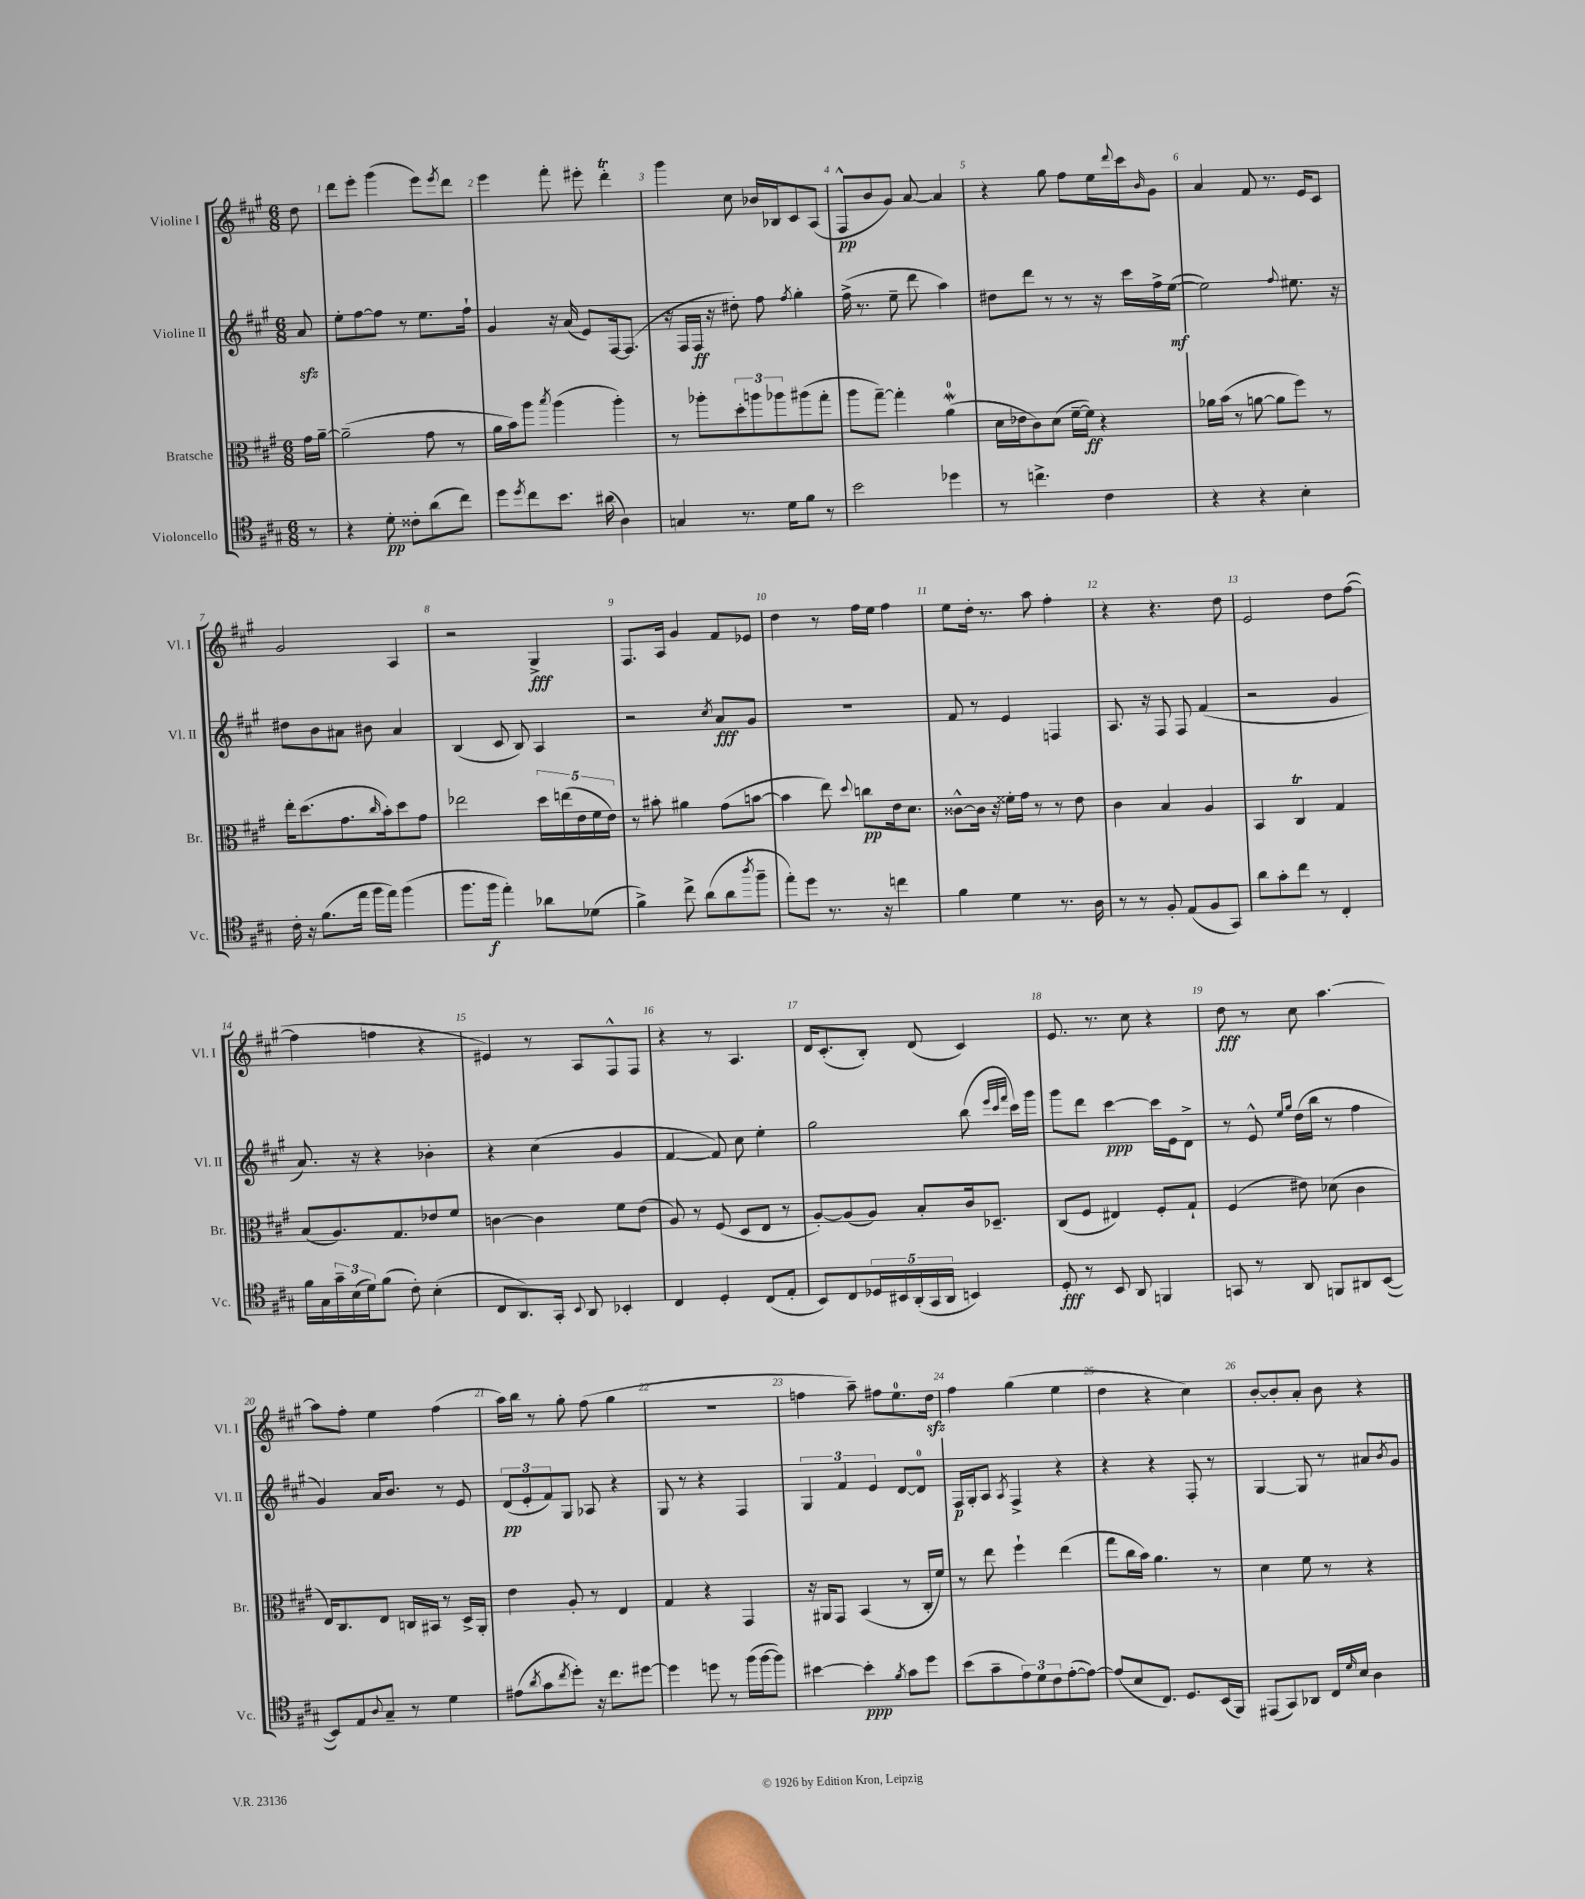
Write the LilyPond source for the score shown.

<<
\new StaffGroup <<
\new Staff = "s0" \with { instrumentName = "Violine I" shortInstrumentName = "Vl. I" } {
    \clef treble \key a \major \numericTimeSignature \time 6/8 \partial 8
    d''8 |
    d'''8 e'''8-. gis'''4( e'''8) \acciaccatura { e'''8 } d'''8 |
    e'''4 fis'''8-. eis'''8-. d'''4-.\trill |
    gis'''4 cis''8 bes'16 bes16 cis'8 a8( |
    fis8-^\pp b'8 gis'8) a'8~ a'4 |
    r4 gis''8 fis''8 e''16 \appoggiatura { d'''8 } cis'''16 \grace { b'16 } gis'8 |
    a'4 fis'8 r8. e'16 cis'8 |
    gis'2 a4 |
    r2 gis4->\fff |
    fis8. a16 gis'4 fis'8 ees'8 |
    d''4 r8 fis''16 e''16 fis''4 |
    e''8 d''16-. r8. a''8 fis''4-. |
    r4 r4. d''8 |
    e'2 d''8 fis''8~( |
    fis''4 f''4 r4 |
    eis'4) r8 a8 fis8-^ fis8 |
    r4 r8 a4. |
    d'16 cis'8.-.( b8-.) d'8( cis'4) |
    e'8. r8. cis''8 r4 |
    d''8\fff r8 cis''8 a''4.~ |
    a''8 fis''8-. e''4 fis''4( |
    a''16) b''16 r8 gis''8-. fis''8( gis''4 |
    R2. |
    f''4 a''8--) fis''8 e''8.-0 d''16\sfz |
    fis''4 gis''4( e''4 |
    d''4 r4 cis''4) |
    b'8~-. b'8-. a'8-. b'8 r4 \bar "|." |
}
\new Staff = "s1" \with { instrumentName = "Violine II" shortInstrumentName = "Vl. II" } {
    \clef treble \key a \major \numericTimeSignature \time 6/8 \partial 8
    a'8\sfz |
    e''8-. fis''8~ fis''8 r8 e''8. fis''16-! |
    gis'4 r16 a'16( e'8) fis16~ fis8.( |
    r16 fis16 fis16\ff r16 dis''8-.) fis''8 \acciaccatura { fis''8 } gis''4-. |
    fis''16->( r8. e''8-- d'''8 a''4) |
    dis''8 d'''8 r8 r8 r16 cis'''16 fis''16-> e''16~\mf( |
    e''2) \appoggiatura { fis''8 } eis''8. r16 |
    dis''8 b'8 ais'8 bis'8 ais'4 |
    b4( cis'8 b8) a4 |
    r2 \acciaccatura { cis''8 } a'8\fff gis'8 |
    R2. |
    fis'8 r8 e'4 f4 |
    a8. r16 fis8 fis8 fis'4( |
    r2 gis'4 |
    a'8.) r16 r4 bes'4-. |
    r4 cis''4( gis'4 |
    fis'4~ fis'8) cis''8 e''4-. |
    gis''2 b''8( \grace { e'''32 cis'''32 fis'''32 } cis'''16) gis'''16 |
    gis'''8 d'''8 cis'''4~\ppp cis'''16 e'16 d'8-> |
    r8 e'8-^ \grace { e''16 gis''16 } d''16( b''16 r8 fis''4 |
    gis'4) a'16 b'8. r8 e'8 |
    \tuplet 3/2 { d'8\pp( e'8-. fis'8) } gis8 aes8 r4 |
    gis8 r8 r4 fis4 |
    \tuplet 3/2 { gis4 fis'4 e'4 } d'8~ d'8-0 |
    fis16\p gis16-. a8 \acciaccatura { a8 } fis4-> r4 |
    r4 r4 fis8-. r8 |
    gis4~ gis8 r8 ais'8 \acciaccatura { b'8 } gis'8 \bar "|." |
}
\new Staff = "s2" \with { instrumentName = "Bratsche" shortInstrumentName = "Br." } {
    \clef alto \key a \major \numericTimeSignature \time 6/8 \partial 8
    gis'16 a'16~-- |
    a'2--( gis'8 r8 |
    a'16 b'16) a''8 \acciaccatura { b''8 } a''4( a''4-.) |
    r8 aes''8-. \tuplet 3/2 { d''8-. a''8 aes''8 } ais''8( gis''8-. |
    a''8 gis''8~--) gis''4-. a'4-0\mordent( |
    d'16 ees'16 cis'8) d'8( fis'16~-- fis'16\ff) r4 |
    aes'16 b'16( r8 a'8~ a'8 fis''8) r8 |
    e''16-. d''8.( gis'8. \grace { cis''16 } b'16-.) d''8 gis'8 |
    ees''2 \tuplet 5/4 { d''16 e''16( e'16 fis'16 e'16) } |
    r8 bis'8-. ais'4 gis'8( b'8~ |
    b'4 e''8) \appoggiatura { d''8 } c''8\pp e'16 d'8. |
    cisis'8~-^ cisis'16 r16 fisis'16-. gis'16 r8 r8 e'8 |
    cis'4 b4 a4 |
    b,4 cis4\trill gis4 |
    b8( a8.) gis8. ees'8 fis'8 |
    c'4~ c'4 fis'8 e'8( |
    a8) r8 fis8( d8 e8 r8 |
    a8~-.) a8( a8) b8-. cis'16 des8.-- |
    cis8( fis8 eis4) fis8-. gis8-! |
    fis4( eis'8) des'8( cis'4 |
    e16) cis8. e8 c16 bis,16 r8 d16-> a,16-. |
    e'4 a8-. r8 e4 |
    gis4 r4 gis,4 |
    r16 ais,16 gis,8 b,4( r8 cis16-. fis'16) |
    r8 e''8 fis''4-! e''4( |
    gis''8 cis''16 b'16) a'4. r8 |
    d'4 fis'8 r8 r4 \bar "|." |
}
\new Staff = "s3" \with { instrumentName = "Violoncello" shortInstrumentName = "Vc." } {
    \clef tenor \key a \major \numericTimeSignature \time 6/8 \partial 8
    r8 |
    r4 d'8-.\pp cisis'8-. a'8( cis''8) |
    d''8 \acciaccatura { d''8 } cis''8 b'8. ais'16( a4) |
    g4 r8. d'16 fis'8 r8 |
    b'2 des''4 |
    r8 c''4.-> cis'4 |
    r4 r4 b4-. |
    cis'16-. r16 fis'8.( e''16 fis''16 e''16) fis''4( |
    fis''8. fis''16\f e''4-.) aes'8 des'8( |
    fis'4->) cis''8-> a'8( a'8 \acciaccatura { a''8 } fis''8-- |
    e''8-.) d''8 r8. r16 c''4 |
    fis'4 d'4 r8. a16 |
    r8 r8 fis8-. e8( fis8 gis,8) |
    a'8 gis'8-. cis''8 r8 cis4-. |
    fis'16 gis16 \tuplet 3/2 { gis'16-- b16( d'16) } fis'8( cis'8-.) b4-.( |
    cis8 a,8.) gis,16-. \appoggiatura { b,8 } a,8 bes,4-. |
    cis4 d4-. cis8( e8-. |
    b,8) cis8 \tuplet 5/4 { des16 bis,16 a,16-.( gis,16 a,16 } b,4) |
    d8-.\fff r8 b,8 a,8 f,4 |
    g,8 r8 a,8 f,8 ais,8 b,8~( |
    b,8) e8 \appoggiatura { a8 } gis8-- r8 d'4 |
    eis'8( \acciaccatura { a'8 } gis'8 \acciaccatura { cis''8 } d''8-.) r16 cis''8. dis''8~ |
    dis''4 d''8 r8 fis''16( fis''16~ fis''8) |
    bis'4~ bis'4-.\ppp \acciaccatura { fis'8 } gis'8 d''8 |
    b'8( gis'8-- \tuplet 3/2 { e'8) d'8 cis'8 } e'8~-.( e'8~) |
    e'8( b8 cis8.) d8. b,16( fis,16) |
    eis,8( gis,8) aes,8 cis16 \grace { d'16 } b16 a4 \bar "|." |
}
>>
>>
\layout { \context { \Score \override BarNumber.break-visibility = ##(#f #t #t) barNumberVisibility = #all-bar-numbers-visible } }
